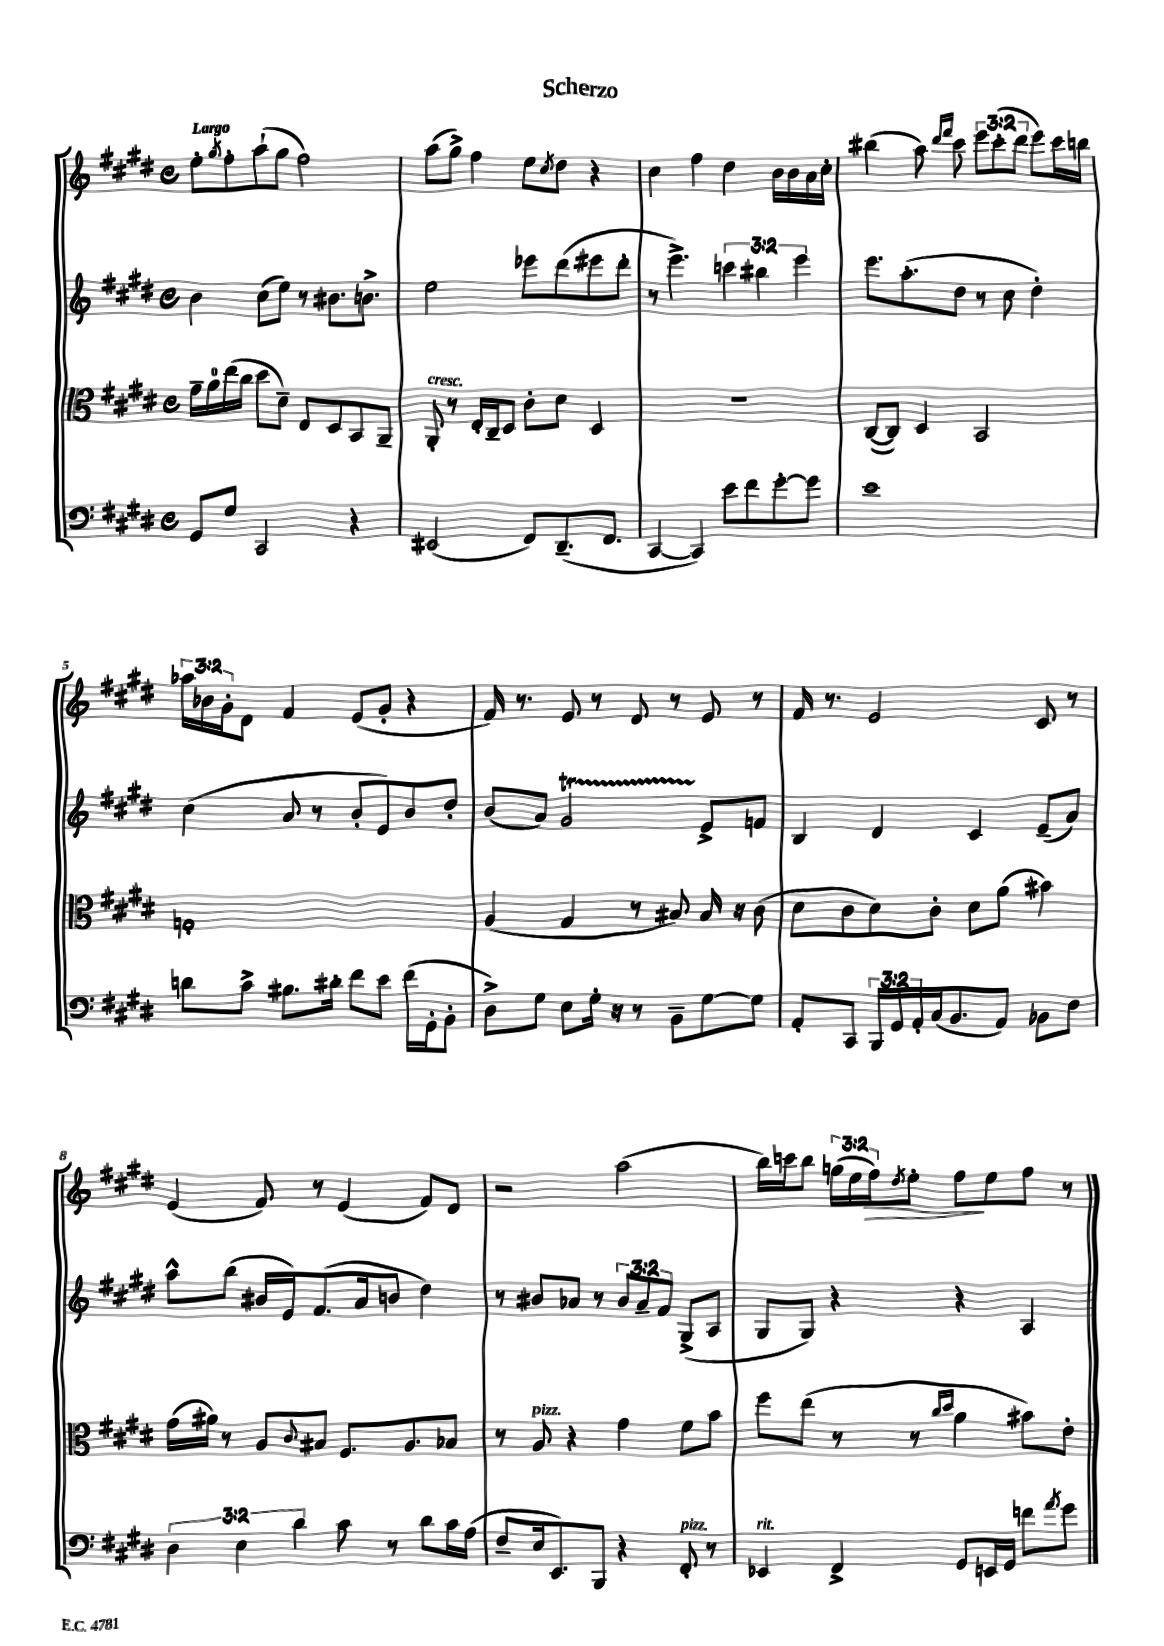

**kern	**kern	**kern	**kern
*staff4	*staff3	*staff2	*staff1
*clefF4	*clefC3	*clefG2	*clefG2
*k[f#c#g#d#]	*k[f#c#g#d#]	*k[f#c#g#d#]	*k[f#c#g#d#]
*M4/4	*M4/4	*M4/4	*M4/4
*met(c)	*met(c)	*met(c)	*met(c)
8GG#/L	16g#~\LL	4b\	8ee'\L
.	16a\	.	.
.	.	.	8qgg#/
8G#/J	(16ee\	.	8ff#'\
.	16cc#\JJ	.	.
2CC#/	8dd#\L	(8cc#\L	(8aa`\
.	8d#~\J)	8ee\J)	8gg#\J
.	8E/L	8r	2ff#\)
.	8D#/	8.b#\L	.
4r	8BB/	.	.
.	.	8.b^\J	.
.	8AA~/J	.	.
=	=	=	=
(2EE#/	8AA'/	2ee\	(8aa\L
.	8r	.	8gg#^\J)
.	16E'/LL	.	4ff#\
.	16C#~/J	.	.
.	8D#/J	.	.
8FF#/L)	8c#'\L	8eee-\L	8ee\L
.	.	.	8qcc#/
(8.DD#~/	8d#\J	(8ddd#\	8dd#\J
.	4D#/	8eee#\	4r
8.FF#/J	.	.	.
.	.	8ddd#'\J	.
=	=	=	=
[4CC#/	1r	8r	4cc#\
.	.	4.eee^\)	.
4CC#/])	.	.	4ff#\
8e\L	.	6ccc\	4dd#\
8f#\	.	.	.
.	.	6bb#\	.
[8g#'\	.	.	16b\LL
.	.	.	16b\
.	.	6eee\	.
8g#\]J	.	.	16a\
.	.	.	16cc#'\JJ
=	=	=	=
1e	([8C#/L	8.eee\L	(4bb#\
.	8C#/]J)	.	.
.	.	(8.aa'\	.
.	4D#/	.	8aa\)
.	.	.	16qqddd#/LL
.	.	.	16qqfff#/JJ
.	.	8dd#\J	8ccc#\
.	2BB/	8r	12eee\L
.	.	.	(12ccc#'\
.	.	8cc#\	.
.	.	.	12ddd#\J
.	.	4dd#'\)	8eee\L)
.	.	.	16ccc#\L
.	.	.	16bb\JJ
=	=	=	=
8d\L	1G'	(4cc#\	24aa-\LL
.	.	.	24b-\
.	.	.	24g#'\J
8c#^\J	.	.	8d#\J
8.B#\L	.	8a/	4f#/
.	.	8r	.
16d#'\Jk	.	.	.
8f#\L	.	8b'/L	(8e/L
8e\J	.	8e/)	8g#'/J
(16f#\LL	.	8b/	4r
16GG#'\J	.	.	.
8BB'\J	.	8dd#'/J	.
=	=	=	=
8D#^\L)	(4A/	(8b/L	16f#/)
.	.	.	8.r
8G#\J	.	8a/J)	.
8E\L	4G#/	2g#/	8e/
16G#'\Jk	.	.	8r
16r	.	.	.
8r	8r	.	8d#/
8BB~\L	8B#/)	.	8r
[8G#\	16B#/	8e^/L	8e/
.	16r	.	.
8G#\]J	(8c#\	8f/J	8r
=	=	=	=
8AA'/L	8d#\L	4B/	16f#/
.	.	.	8.r
8CC#/J	8c#\	.	.
24BBB/LL	8d#\)	4d#/	2e/
24GG#/	.	.	.
24AA'/	.	.	.
(16C#/J	8c#'\J	.	.
8.BB/	.	.	.
.	8d#\L	4c#/	.
8AA/J)	(8a\J	.	.
8BB-\L	4b#\)	(8e~/L	8c#/
8F#\J	.	8a/J)	8r
=	=	=	=
6D#\	(16g#\LL	8aa^^\L	(4e/
.	16a#\JJ)	.	.
.	8r	(8bb\J	.
6E\	.	.	.
.	8A/L	16b#/LL	8f#/)
.	.	16e/J)	.
6d#\	.	.	.
.	8qqc#/	.	.
.	8B#/J	(8.f#/	8r
8c#\	8.F#/L	.	(4e/
.	.	16a/k	.
8r	.	8b/J	.
.	8.A/	.	.
8d#\L	.	4dd#\)	8f#/L)
16c#\L	8B-/J	.	8d#/J
(16A\JJ	.	.	.
=	=	=	=
8F#~/L	8r	8r	2r
16E/k	8A/	8b#/L	.
8.EE/)	.	.	.
.	4r	8a-/J	.
8BBB/J	.	8r	.
4r	4g#\	12b#/L	(2aa\
.	.	12a-~/	.
.	.	12f#/J	.
8FF#'/	8f#\L	(8G#^/L	.
8r	8b\J	8A/J	.
=	=	=	=
4EE-/	8ff#\L	8G#/L	16bb\LL)
.	.	.	16ccc\J
.	(8ee\J	8G#/J)	8bb\J
4FF#^/	8r	4r	(24gg\LL
.	.	.	24ee\
.	.	.	24ff#\J)
.	.	.	8qdd#/
.	8r	.	8ee'\J
.	16qqcc#/LL	.	.
.	16qqdd#/JJ	.	.
8GG#/L	4a\	4r	8ff#\L
16EE/L	.	.	8ee\
16GG#/JJ	.	.	.
8f\L	8b#\L)	4A/	8ff#\J
8qa/	.	.	.
8g#\J	8e'\J	.	8r
==	==	==	==
*-	*-	*-	*-
